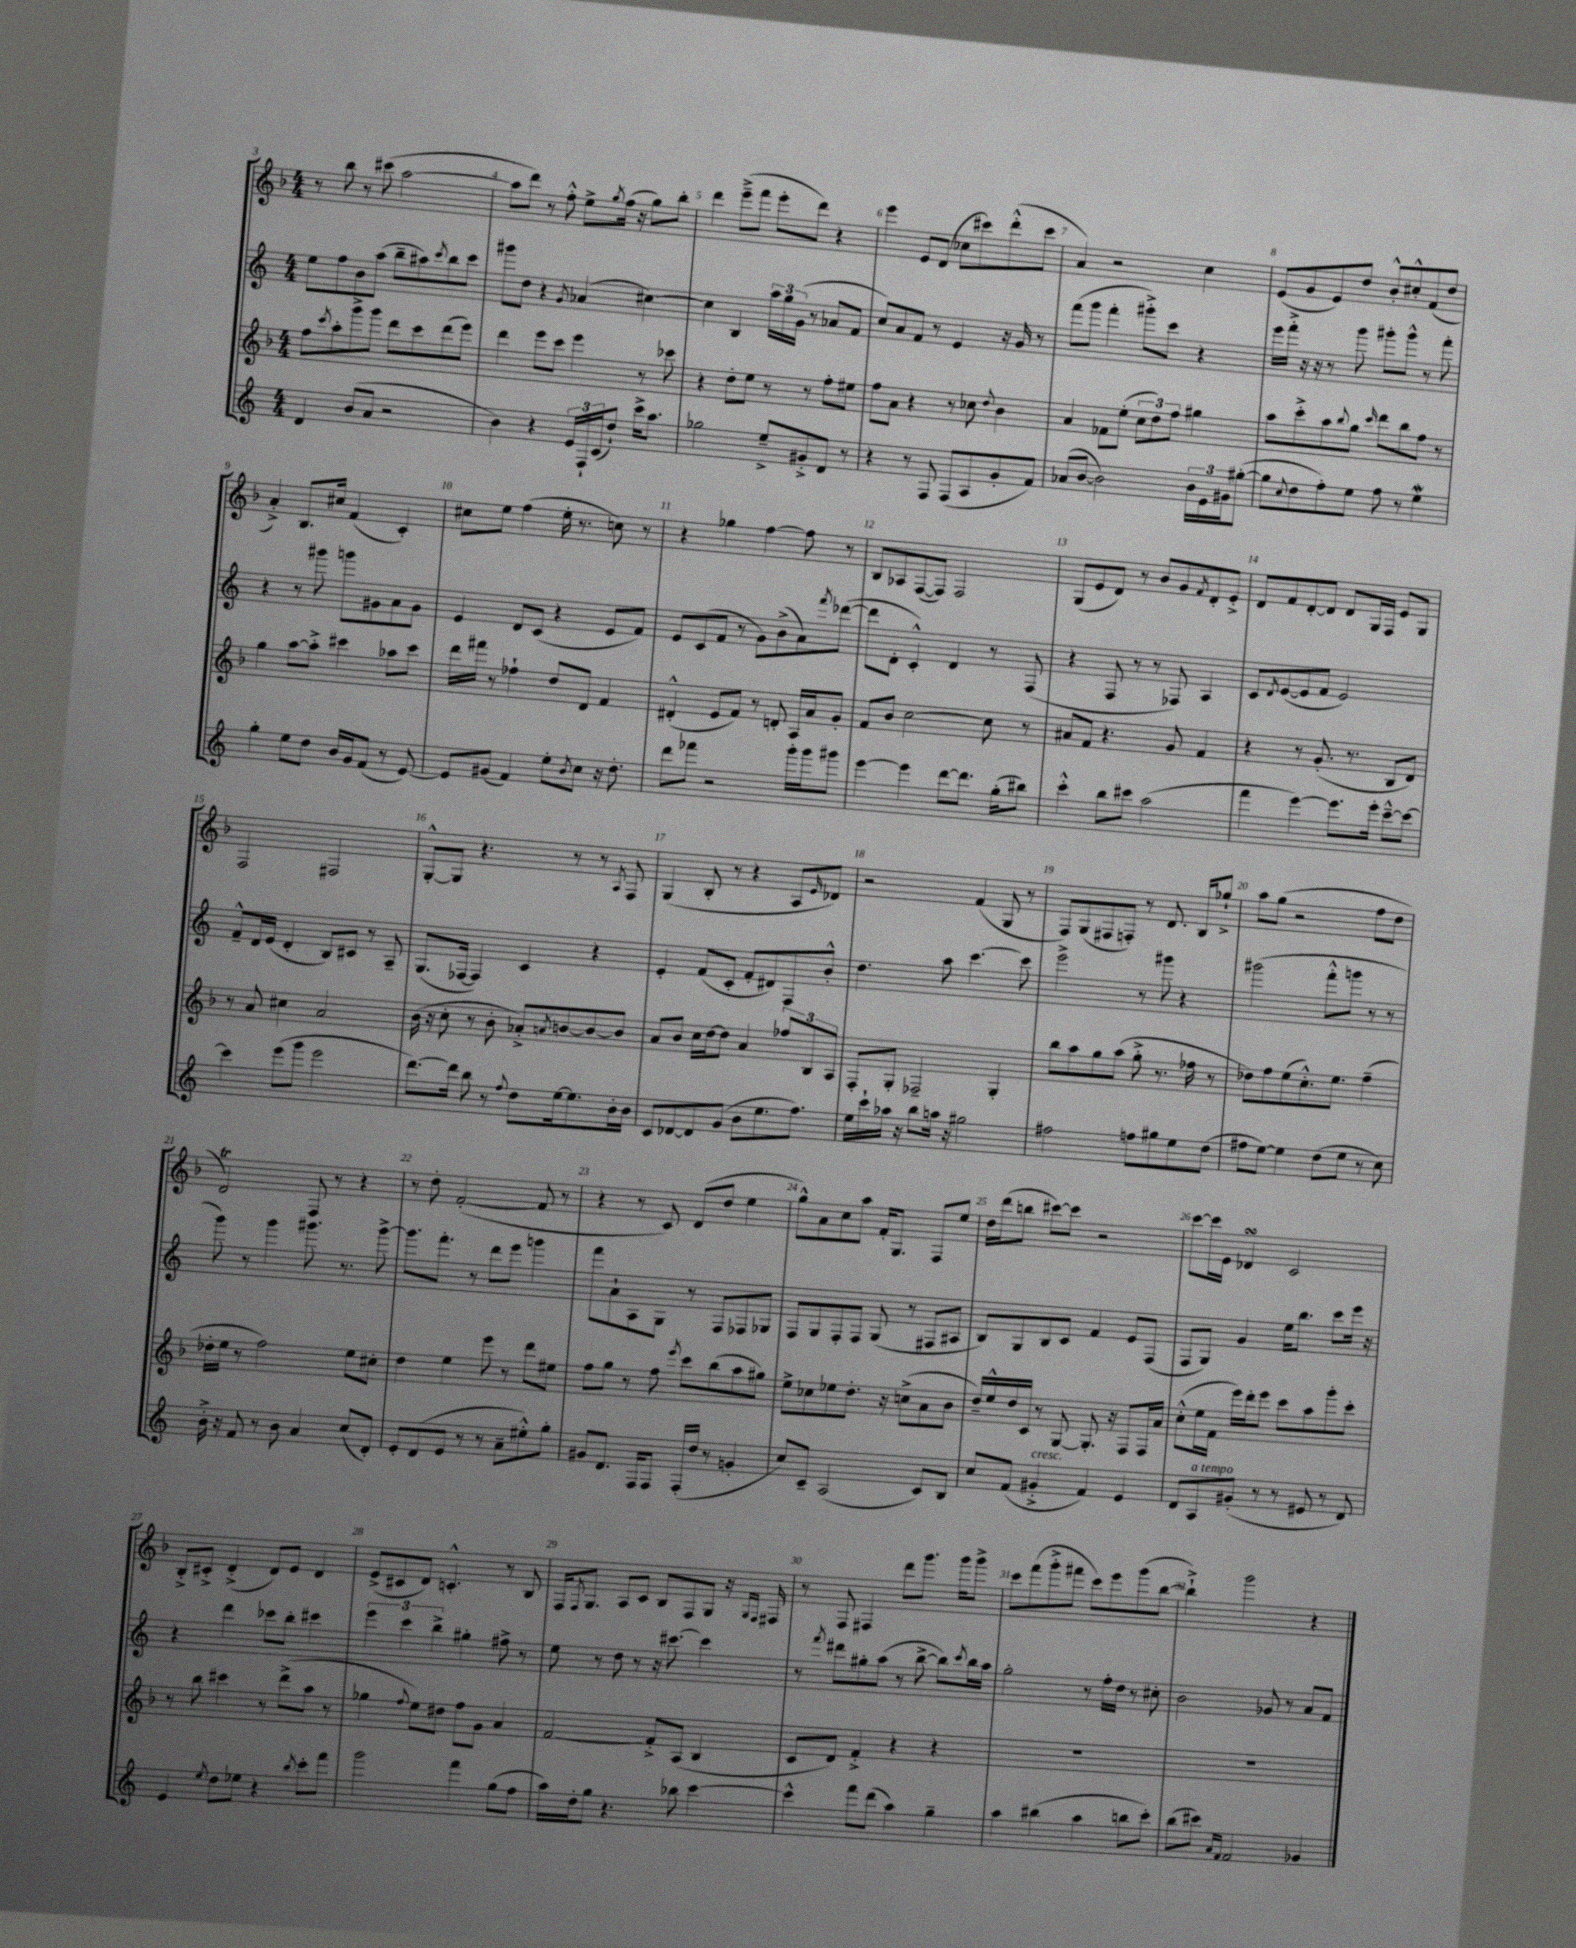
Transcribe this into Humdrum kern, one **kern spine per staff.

**kern	**kern	**kern	**kern
*staff4	*staff3	*staff2	*staff1
*clefG2	*clefG2	*clefG2	*clefG2
*k[]	*k[b-]	*k[]	*k[b-]
*M4/4	*M4/4	*M4/4	*M4/4
4d	8ff	8ee	8r
.	8qccc	.	.
.	8aa'	8ff	8bb-
(8b	8ggg^	8b	8r
8a	8ggg	(8aa	(8ccc#
2r	8ddd	8bb~	[2aa
.	8ccc	8aa#)	.
.	.	8qccc	.
.	(8ddd	8bb	.
.	8eee)	8ccc	.
=	=	=	=
4b)	4ddd	8ggg#	8aa]
.	.	8dd	8ddd)
4r	8eee	4r	8r
.	8ccc	.	8ff'^^
.	.	8qg	.
24e	4eee	(4a-	8ee^
24F`	.	.	.
(24c	.	.	.
.	.	.	8qgg
8dd`)	.	.	(16ff
.	.	.	16r
16ccc^	8r	[4cc#)	8gg)
8.aa	.	.	.
.	8ccc-	.	8bb-'
=	=	=	=
2gg-	4r	4cc#]	4ddd
.	8dd'	4B	(8eee~^
.	8ee	.	8fff
8ee~^	8r	24aa	8eee'
.	.	24gg	.
.	.	(24g	.
8g#'^	8r	8r	8ddd)
8d	8ff'	8a-	4r
8r	8ee#	8f	.
=	=	=	=
4r	8ff	8cc)	4eee
.	8a	8a	.
8r	4r	8f	8e
8F	.	8r	(8d
(8F	8r	4e	8cc-
8A	8cc-	.	8ccc#)
.	8qqdd	.	.
8g'	4b-	16r	(8ddd'^^
.	.	16g	.
8f)	.	8r	8ccc#
=	=	=	=
(8a-	4a	(8fff	4a)
[8b	.	8ggg	.
2b])	8f-	4fff'	2r
.	(8ee'	.	.
.	12cc	8ggg#'^)	.
.	12dd)	.	.
.	.	8ccc	.
.	12ff	.	.
24b	4gg#	4r	4cc
24e	.	.	.
24g#	.	.	.
([8gg#'	.	.	.
=	=	=	=
8gg#]	8aa	16eee	(8e
.	.	16fff'^	.
8qqcc	.	.	.
8dd	8ccc'^	16r	8g
.	.	16r	.
8ff')	8aa	8r	8e)
.	8qqbb-	.	.
8ee	8gg	8ggg	8dd
.	16qqccc	.	.
8ff	8ddd	8ggg#'	8b-'^^
8r	8bb-	8ggg#^^	8cc#'^^
4ee	8ff	8r	(8f
.	8r	8fff'	8dd
=	=	=	=
4gg'	4gg	4r	4a'^)
8ee	[8aa	8r	8.B-
8dd	8aa'^]	8ggg#	.
.	.	.	16cc#
16b	4ccc#	8ggg	(4f
16g	.	.	.
(8f	.	8g#	.
8r	8aa-	8a	4c')
[8e)	8ccc#	8g#	.
=	=	=	=
8e]	16ddd	4e	8cc#
.	16fff#	.	.
(8g#	8r	.	8ee
4f)	4ff-`	8d	(4ff
.	.	(8c	.
8ee'	8dd	4r	16ee'
.	.	.	8.r
8qb	.	.	.
8cc	8d	.	.
16r	4f	8e	8cc)
8.dd'	.	.	.
.	.	8f)	8r
=	=	=	=
8ddd	(4d#'^^	8e	4r
8fff-	.	(8c	.
2r	8e	8f	4gg-
.	8f)	8r	.
.	8r	8g)	[4ff
.	8d'	(8b^	.
16ggg'	16A	8a)	8ff]
16ggg	16a	.	.
.	.	8qfff	.
8ggg#	8g'	([8ddd-	8r
=	=	=	=
[4eee	8f	8ddd-]	8B-
.	8b-	8d'	8A-
4eee]	[2cc	4c'^^)	([8F
.	.	.	8F])
[8ddd	.	4d	2F
8.ddd]	.	.	.
.	8cc]	8r	.
(16gg'	.	.	.
8bb#)	8r	(8F	.
=	=	=	=
4ccc'^^	8a#	4r	(8G
.	8f	.	8e
8bb	4.r	8F	8d)
8ccc#	.	8r	8r
(2aa	.	8r	8b-
.	8g	8F-)	8g
.	.	.	8qf
.	4f	4A	8d'
.	.	.	8e'^
=	=	=	=
4fff	4r	8c	8d
.	.	8qd	.
.	.	([8e	8f
[4eee)	8r	8e]	[8d'
.	(8.g'	8f	8d]
8.eee]	.	2e)	8d
.	8.r	.	.
.	.	.	16G
16eee'	.	.	16F
[8ccc~^^	8B-	.	8e
8ccc_	8d)	.	8G
=	=	=	=
4ccc]	8r	8f~^^	2F
.	8a	16d	.
.	.	(16e	.
(8eee	4cc#	4d'	.
8ggg	.	.	.
2eee	2a	8B)	2F#
.	.	8c#	.
.	.	8r	.
.	.	8A~	.
=	=	=	=
[8.ddd)	(16b-	(8.G	[8G'^^
.	16r	.	.
.	8cc'	.	8G]
16ddd]	.	[16F-	.
8bb	8r	4F-])	4.r
8r	8b-'	.	.
8qqff	.	.	.
8dd	8a-'^)	4c	.
.	8qa	.	.
[16ee	[8b	.	8r
8.ee]	.	.	.
.	8b_	4r	8r
.	.	.	8qA
16b'	8b]	.	8F
16b	.	.	.
=	=	=	=
8c	8a	4e'	(4G
[8d-	8b-	.	.
8d-]	16cc	(8f	8B-'
.	[16dd	.	.
(8g	8dd]	8c'	8r
8b	4a	8f'	4r
8.ee	.	8d#)	.
.	12ff-	8F	8A
8.ff)	.	.	.
.	12B-	.	.
.	.	.	16qqe
.	.	8b'^^	8d-)
.	12A	.	.
=	=	=	=
16ee	8F'	4.dd	2r
16ccc`	.	.	.
16aa-	8G'	.	.
16r	.	.	.
8bb	2F-~	.	.
16aa	.	8aa	.
16r	.	.	.
2gg#	.	[4.ccc	(4f
.	4G'	.	8G
.	.	8ccc]	8r
=	=	=	=
2ff#	8bb-	2eee^	8F)
.	8aa	.	(8G
.	8gg	.	8F#
.	(8aa	.	8F')
8ff	8gg'^	8r	8r
8gg#	8.r	8ggg#	8.d
8ee	.	4r	.
.	16ff-	.	16B-
(8dd	8r	.	8gg-`^
=	=	=	=
8ff#	8dd-)	(2ggg#	8aa
[8ee)	8ff	.	(8gg
4ee]	(8ee	.	2r
.	8.cc'^^)	.	.
(8dd	.	8fff'^^	.
.	8.ee	.	.
8ee	.	8ggg	.
8r	(4ff~	8r	8ff
8cc)	.	8r	8dd
=	=	=	=
16b'^	16dd-'	8ggg)	2d)
16r	16ee	.	.
8f	8r	8r	.
8r	2ff)	4ggg	.
8b	.	.	.
4a	.	8.ggg#	8F
.	.	.	8r
.	.	8.r	.
(8cc	8ee	.	4r
8d')	8cc#'	[8ggg#^	.
=	=	=	=
8e'	4dd	8.ggg#]	8r
(8d	.	.	8dd'
.	.	8.fff'	.
8e	4ee	.	([2f'
8r	.	8r	.
8r	8eee	8ddd	.
8a~	8r	8eee	.
8ee#'^^)	8ddd	4ggg	8f]
8gg'	8ee#	.	8r
=	=	=	=
8g#	8ff	8fff	4r
8.d	8gg	8a`	.
.	8r	8A	8r
16F	.	.	.
8F	8ff	8G	8c)
.	8qeee	.	.
(16F'	8ccc	8r	(8d
16dd	.	.	.
8r	(8bb-	8F	8dd
4g'	8aa	8F-	4ee
.	8gg#)	8G-	.
=	=	=	=
8cc)	8ee^	8F	8gg^^)
8c~	8cc-	8G	8a
(2A	8ee-	8F'	8cc
.	8.dd'	8F	8aa
.	.	(8G	16f'
.	16r	.	8.G
.	(8cc^	8r	.
8c)	8a	8F#	8F
8B	8b-	8A#	8ee
=	=	=	=
8cc	16dd~)	8B)	16dd
.	16ee^^	.	(16ddd
(8f	16dd	8G	8bb
.	16c	.	.
4g#'^	8r	8B	[8ccc#)
.	[8G	8c	8ccc#]
4f)	8.G']	4f	2r
.	16r	.	.
4e	8F	8e	.
.	16F	(8F	.
.	16a	.	.
=	=	=	=
8d	(8cc'^^	8F	[8ccc
8A	16ee	8G)	16ccc]
.	16f	.	16e
(8g#'	16eee)	4g	4d-
.	16ddd'	.	.
8r	8eee	.	.
8r	8ccc	16ee	2c
.	.	8.bb	.
8e#	8aa	.	.
8r	8ggg'	8ccc	.
8d)	8ccc'	16eee	.
.	.	16r	.
=	=	=	=
4e	8r	4r	8B-'^
.	8bb-	.	8c#'^
8qee	.	.	.
8dd	4ccc#	4ddd	(4d'^
8ee-	.	.	.
4r	8r	8ccc-	8d)
.	(8ddd^	8bb'	8e
8qbb	.	.	.
8ccc'	8aa	4ccc#	4d
8fff	8r	.	.
=	=	=	=
2ggg	4gg-	6eee	(8e^
.	.	.	8c#
.	.	6ccc	.
.	8qqff	.	.
.	8ee)	.	8d)
.	.	6bb^	.
.	8dd#	.	4.c'^^
4fff	8ff	4gg#'	.
.	8g	.	.
(8gg	4a	8ff#^	8r
8ff	.	8r	8B-
=	=	=	=
16aa)	[2f	8ee	16F
.	.	.	8qF
16dd'	.	.	8.G
8gg	.	8r	.
4.r	.	8dd	8A
.	.	8r	8c
.	8f'^]	16r	8B-
.	.	[8.ccc#	.
8bb-	(8A	.	8F
[4ccc	4B-	4ccc#]	8G
.	.	.	16r
.	.	.	16qqG
.	.	.	16qqF
.	.	.	16F#
=	=	=	=
4ccc^^]	8c	8r	8r
.	.	8qfff	.
.	8d)	8ddd#	8F
8fff	4f'^	8gg#'	4F#
(8ddd	.	(8aa	.
4aa)	4r	8r	8ddd
.	.	[8bb^	8.ggg
4gg~	4r	8bb])	.
.	.	.	16ggg
.	.	8qccc	.
.	.	16bb	8ggg^
.	.	16aa	.
=	=	=	=
4aa	1r	2gg'	8ccc
.	.	.	(8fff
(4bb#	.	.	8ggg'^
.	.	.	8fff#
4aa	.	8r	8ccc)
.	.	16ff'	8eee
.	.	16dd	.
8bb	.	8r	(8ggg
8ccc')	.	8cc#'	[8bb-
=	=	=	=
(8bb	1r	2b	4bb-`^])
8ccc#)	.	.	.
16qqa	.	.	.
16qqf	.	.	.
2f	.	.	2ggg
.	.	8g-	.
.	.	8r	.
4g-	.	8a	4r
.	.	8f	.
==	==	==	==
*-	*-	*-	*-
